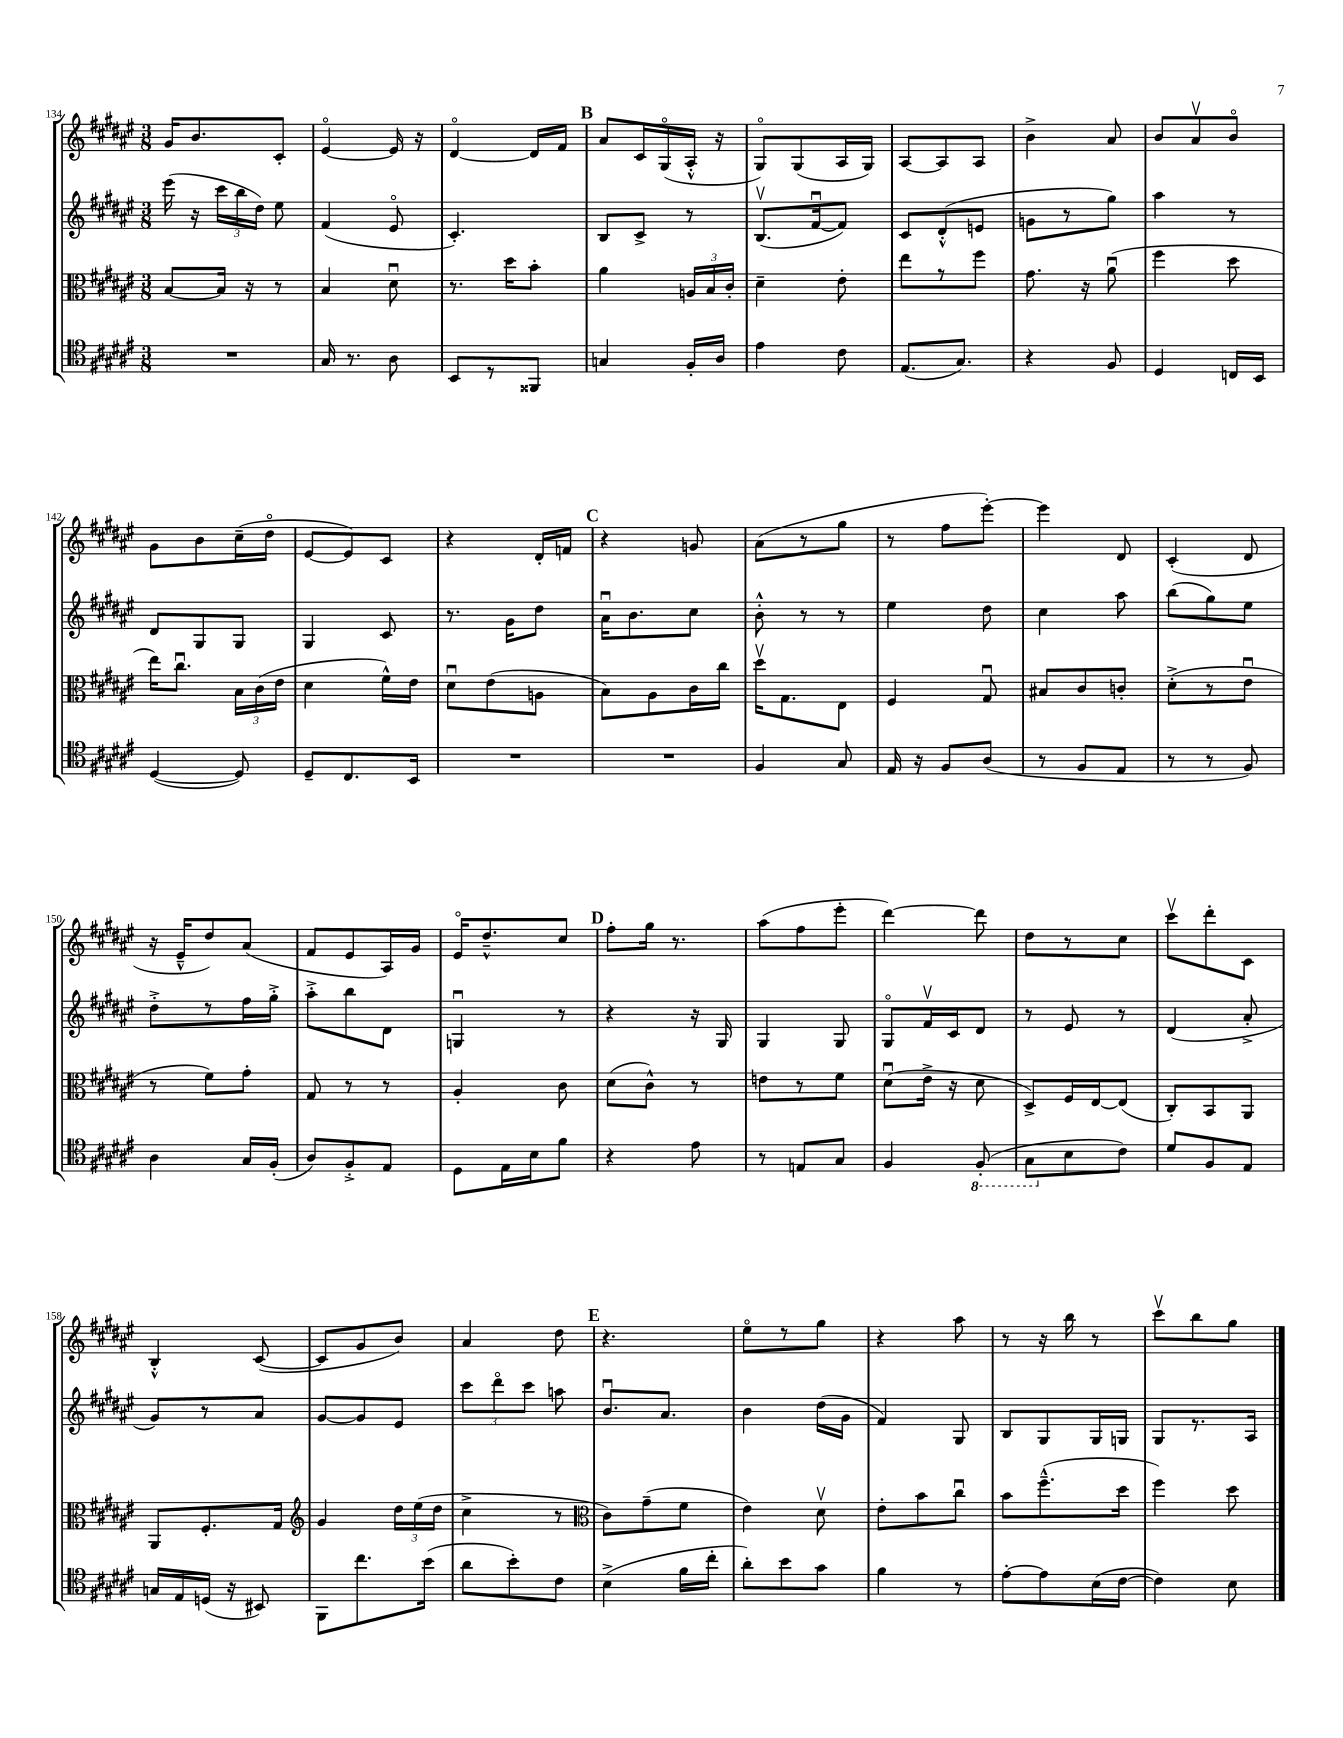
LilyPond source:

<<
\new StaffGroup <<
\new Staff = "s0" {
    \clef treble \key fis \major \numericTimeSignature \time 3/8
    \autoBeamOff gis'16[ b'8. cis'8]-. |
    eis'4~\flageolet eis'16 r16 |
    dis'4~\flageolet dis'16[ fis'16] |
    \mark \markup { \bold "B" } ais'8[ cis'16 gis16\flageolet( ais16]-.-^ r16 |
    gis8[\flageolet) gis8( ais16 gis16]) |
    ais8[~ ais8 ais8] |
    b'4-> ais'8 |
    b'8[ ais'8\upbow b'8]\flageolet |
    gis'8[ b'8 cis''16--( dis''16]\flageolet |
    eis'8[~ eis'8) cis'8] |
    r4 dis'16[-. f'16] |
    \mark \markup { \bold "C" } r4 g'8 |
    ais'8[( r8 gis''8] |
    r8 fis''8[ eis'''8]~-.) |
    eis'''4 dis'8 |
    cis'4-.( dis'8 |
    r16 eis'16[---^ dis''8) ais'8]( |
    fis'8[ eis'8 ais16) gis'16] |
    eis'16[\flageolet dis''8.---^ cis''8] |
    \mark \markup { \bold "D" } fis''8[-. gis''16] r8. |
    ais''8[( fis''8 eis'''8]-. |
    dis'''4~) dis'''8 |
    dis''8[ r8 cis''8] |
    cis'''8[\upbow dis'''8-. cis'8] |
    b4-.-^ cis'8~( |
    cis'8[ gis'8 b'8]) |
    ais'4 dis''8 |
    \mark \markup { \bold "E" } r4. |
    eis''8[\flageolet r8 gis''8] |
    r4 ais''8 |
    r8 r16 b''16 r8 |
    cis'''8[\upbow b''8 gis''8] \bar "|." |
}
\new Staff = "s1" {
    \clef treble \key fis \major \numericTimeSignature \time 3/8
    \autoBeamOff eis'''16( r16 \tuplet 3/2 { cis'''16[ b''16 dis''16]) } eis''8 |
    fis'4( eis'8\flageolet |
    cis'4.-.) |
    \mark \markup { \bold "B" } b8[ cis'8]-> r8 |
    b8.[\upbow( fis'16~\downbow fis'8]) |
    cis'8[ dis'8-.-^( e'8] |
    g'8[ r8 gis''8]) |
    ais''4 r8 |
    dis'8[ gis8 gis8] |
    gis4 cis'8 |
    r8. gis'16[ dis''8] |
    \mark \markup { \bold "C" } ais'16[\downbow b'8. cis''8] |
    b'8-.-^ r8 r8 |
    eis''4 dis''8 |
    cis''4 ais''8 |
    b''8[( gis''8) eis''8] |
    dis''8[-.-> r8 fis''16 gis''16]-.-> |
    ais''8[-.-> b''8 dis'8] |
    g4\downbow r8 |
    \mark \markup { \bold "D" } r4 r16 gis16 |
    gis4 gis8 |
    gis8[\flageolet fis'16\upbow cis'16 dis'8] |
    r8 eis'8 r8 |
    dis'4( ais'8-.-> |
    gis'8[) r8 ais'8] |
    gis'8[~ gis'8 eis'8] |
    \tuplet 3/2 { cis'''8[ dis'''8\flageolet cis'''8] } a''8 |
    \mark \markup { \bold "E" } b'8.[\downbow ais'8.] |
    b'4 dis''16[( gis'16] |
    fis'4) gis8 |
    b8[ gis8 gis16 g16] |
    gis8[ r8. ais16] \bar "|." |
}
\new Staff = "s2" {
    \clef alto \key fis \major \numericTimeSignature \time 3/8
    \autoBeamOff b8[~ b16] r16 r8 |
    b4 dis'8\downbow |
    r8. dis''16[ b'8]-. |
    \mark \markup { \bold "B" } ais'4 \tuplet 3/2 { a16[ b16 cis'16]-. } |
    dis'4-- eis'8-. |
    eis''8[ r8 fis''8] |
    gis'8. r16 ais'8\downbow( |
    fis''4 dis''8 |
    eis''16[) cis''8.]\downbow \tuplet 3/2 { b16[ cis'16( eis'16] } |
    dis'4 fis'16[-^) eis'16] |
    dis'8[\downbow eis'8( a8] |
    \mark \markup { \bold "C" } b8[) ais8 cis'16 cis''16] |
    dis''16[\upbow gis8. eis8] |
    fis4 gis8\downbow |
    bis8[ cis'8 c'8]-. |
    dis'8[-.->( r8 eis'8]\downbow |
    r8 fis'8[) gis'8]-. |
    gis8 r8 r8 |
    ais4-. cis'8 |
    \mark \markup { \bold "D" } dis'8[( cis'8]-^) r8 |
    e'8[ r8 fis'8] |
    dis'8[\downbow( eis'16]-> r16 dis'8 |
    dis8[->) fis16 eis16~ eis8]( |
    cis8[-.) b,8 ais,8] |
    ais,8[ fis8.-. gis16] |
    \clef treble gis'4 \tuplet 3/2 { dis''16[ eis''16( dis''16] } |
    cis''4-> r8 |
    \mark \markup { \bold "E" } \clef alto cis'8[) gis'8--( fis'8] |
    eis'4) dis'8\upbow |
    eis'8[-. b'8 cis''8]\downbow |
    b'8[ fis''8.---^( dis''16] |
    fis''4) dis''8 \bar "|." |
}
\new Staff = "s3" {
    \clef tenor \key fis \major \numericTimeSignature \time 3/8
    \autoBeamOff R4. |
    gis16 r8. ais8 |
    b,8[ r8 fisis,8] |
    \mark \markup { \bold "B" } g4 fis16[-. ais16] |
    eis'4 cis'8 |
    eis8.[( gis8.]) |
    r4 fis8 |
    dis4 c16[ b,16] |
    dis4~( dis8) |
    dis8[-- cis8. b,16] |
    R4. |
    \mark \markup { \bold "C" } R4. |
    fis4 gis8 |
    eis16 r16 fis8[ ais8]( |
    r8 fis8[ eis8] |
    r8 r8 fis8) |
    ais4 gis16[ fis16]-.( |
    ais8[) fis8-.-> eis8] |
    dis8[ eis16 b16 fis'8] |
    \mark \markup { \bold "D" } r4 eis'8 |
    r8 e8[ gis8] |
    fis4 \ottava #-1 fis,8-.( |
    gis,8[ \ottava #0 b8 cis'8]) |
    dis'8[ fis8 eis8] |
    g16[ eis16 d16]( r16 bis,8) |
    fis,8[ cis''8. b'16]( |
    ais'8[ b'8-.) cis'8] |
    \mark \markup { \bold "E" } b4->( fis'16[ cis''16]-. |
    ais'8[-.) b'8 gis'8] |
    fis'4 r8 |
    eis'8[~-. eis'8 b16( cis'16]~ |
    cis'4) b8 \bar "|." |
}
>>
>>
\layout { \context { \Score currentBarNumber = #134 } }
